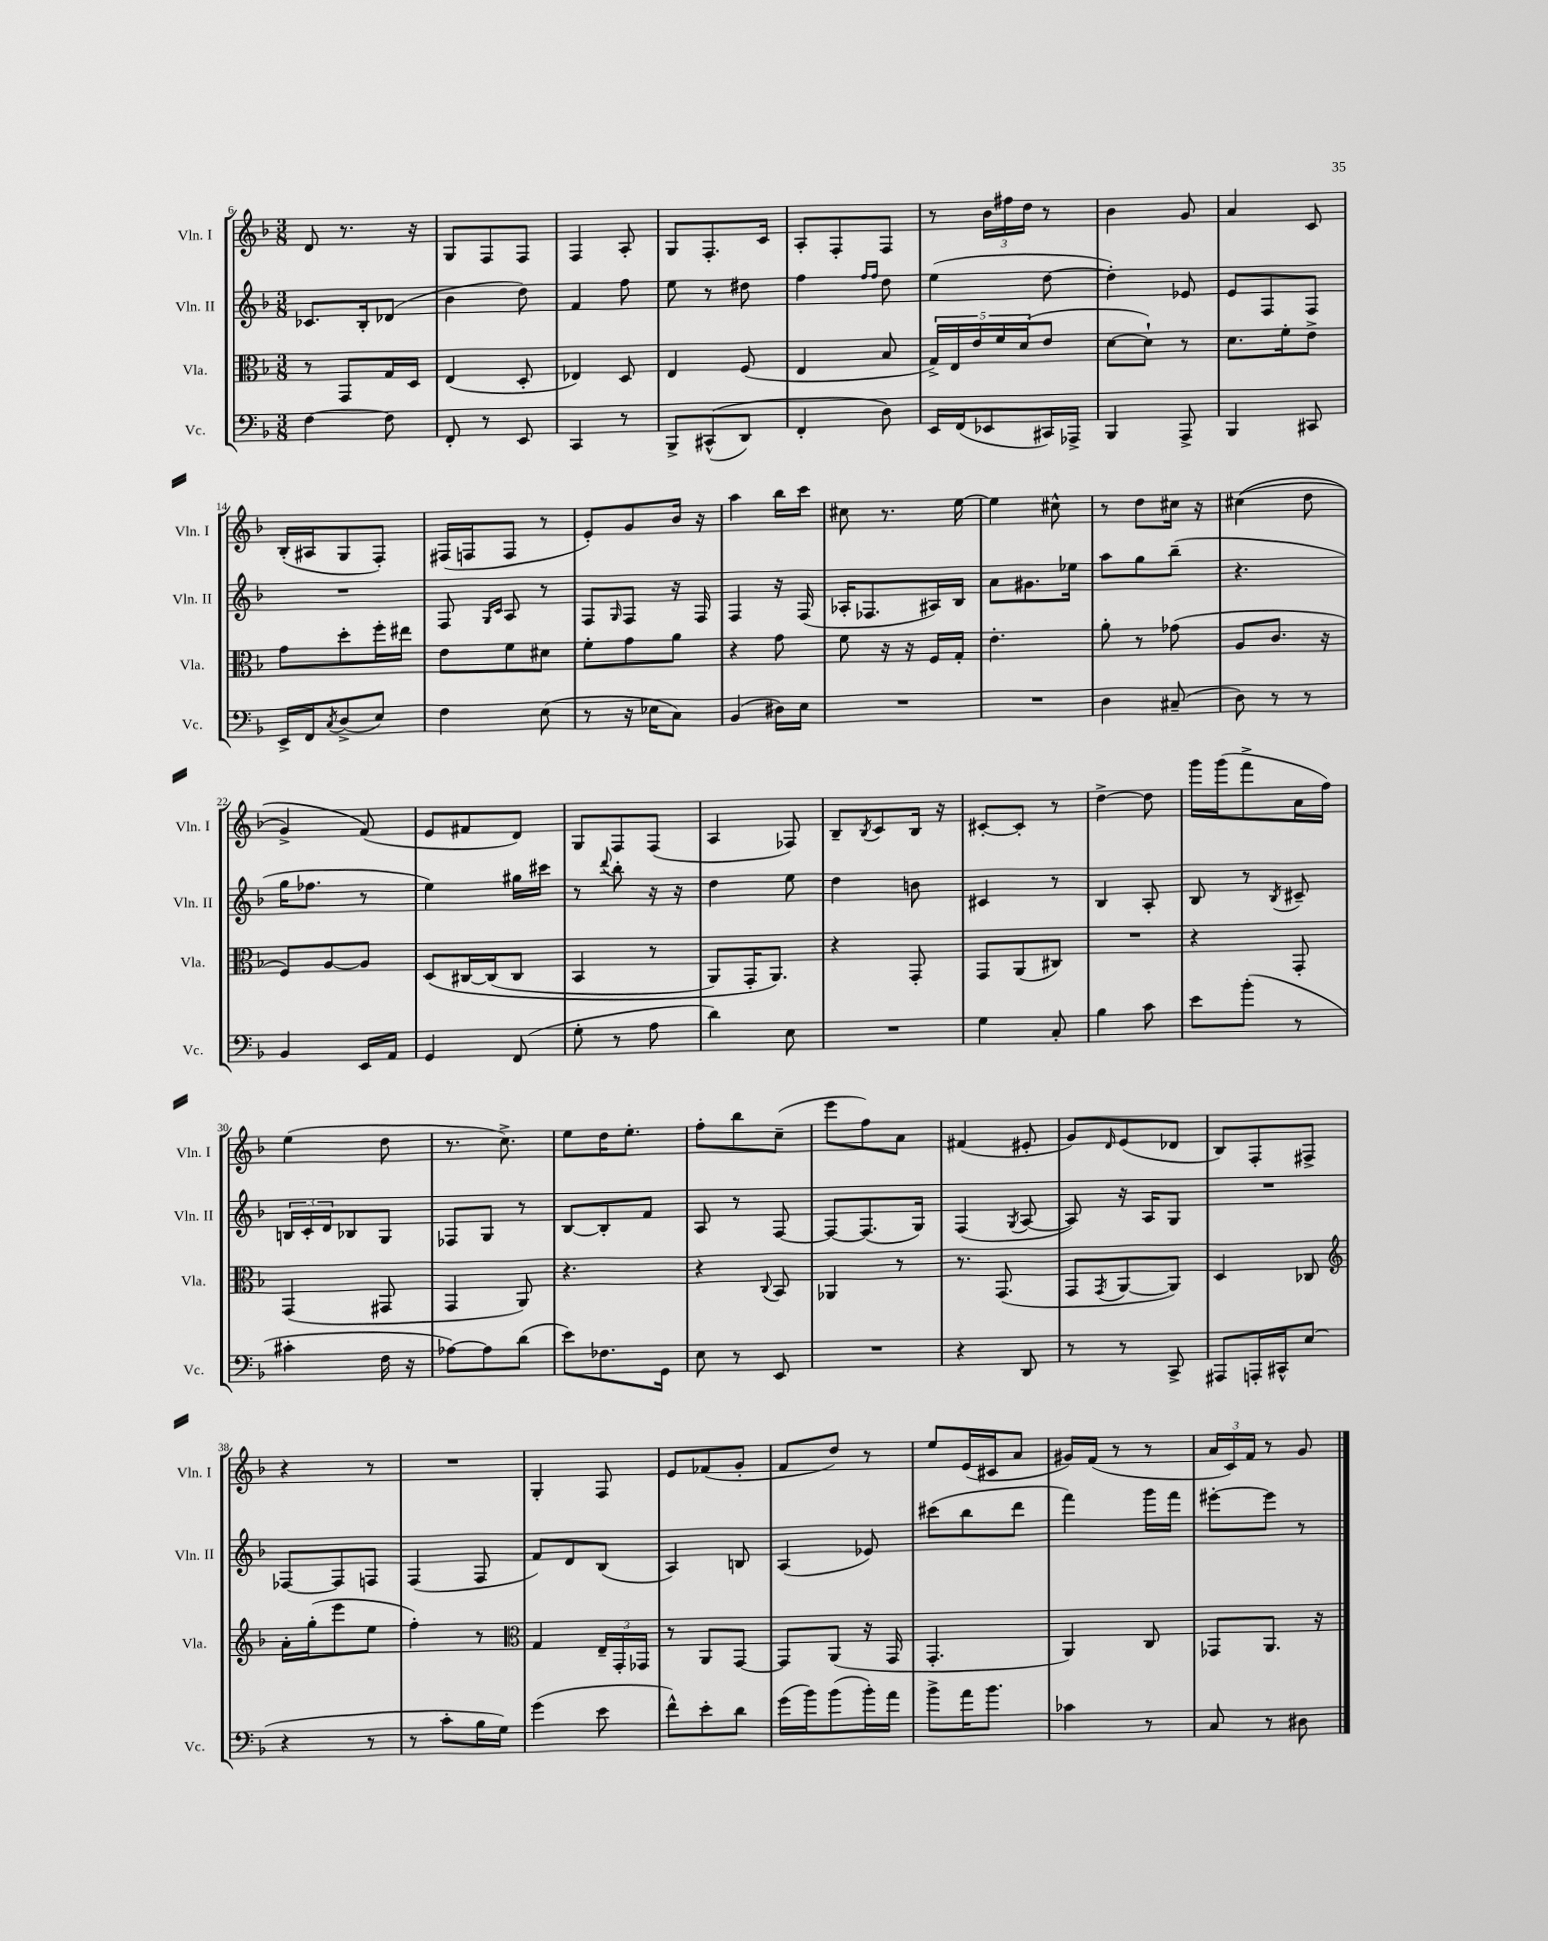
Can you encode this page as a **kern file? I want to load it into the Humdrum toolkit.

**kern	**kern	**kern	**kern
*staff4	*staff3	*staff2	*staff1
*clefF4	*clefC3	*clefG2	*clefG2
*k[b-]	*k[b-]	*k[b-]	*k[b-]
*M3/8	*M3/8	*M3/8	*M3/8
[4F\	8r	8.c-/L	8d/
.	8GG/L	.	8.r
.	.	16B-'/k	.
8F\]	16G/L	(8d-/J	.
.	16D/JJ	.	16r
=	=	=	=
8FF'/	(4E/	4b-\	8G/L
8r	.	.	8F/
8EE/	8D'/	8dd\)	8F/J
=	=	=	=
4CC/	4E-/)	4f/	4F/
8r	8D/	8ff\	8A'/
=	=	=	=
8BBB-^/L	4E/	8ee\	8G/L
&((8CC#^^/	.	8r	8.F'/
8DD/J)	(8F/	8dd#\	.
.	.	.	16c/Jk
=	=	=	=
4FF'/	4E/	4ff\	8A'/L
.	.	.	8F'/
.	.	16qqff/LL	.
.	.	16qqff/JJ	.
8D\&)	8B-/	8dd\	8F/J
=	=	=	=
16EE/LL	20G^/LL)	(4ee\	8r
.	20E/	.	.
(16FF/J	.	.	.
.	20e/	.	.
8EE-/	.	.	24b-\LL
.	20f/	.	.
.	.	.	24ff#\
.	(20d/J	.	.
.	.	.	24dd\JJ
16CC#/L)	8e/J	[8dd\	8r
16AAA-^/JJ	.	.	.
=	=	=	=
4BBB-/	[8d\L	4dd'\])	4b-\
.	8d`\]J)	.	.
8AAA^/	8r	8e-/	8g/
=	=	=	=
4BBB-/	8.d\L	8e/L	4a/
.	.	8F/	.
.	16f'\k	.	.
8CC#/	8e^\J	8F/J	8c/
=	=	=	=
16EE^/LL	8g\L	4.r	(16B-'/LL
16FF/J	.	.	16A#/J
8qC/	.	.	.
(8D^/	8dd'\	.	8G/
8E/J)	16ff'\L	.	8F'/J)
.	16ee#\JJ	.	.
=	=	=	=
4F\	8e\L	8F/	(16F#/LL
.	.	.	16F/J
.	.	16qqG/LL	.
.	.	16qqc/JJ	.
.	8f\	8A/	8F/J
(8E\	8d#\J	8r	8r
=	=	=	=
8r	8f'\L	8F/L	8e'/L)
.	.	16qqG/	.
16r	8g\	8F/J	8g/
16E-\LK	.	.	.
8C\J)	8a\J	16r	16b-/Jk
.	.	16F/	16r
=	=	=	=
(4BB-/	4r	4F/	4aa\
16D#\LL)	8g\	16r	16bb-\LL
16E\JJ	.	(16F/	16ccc\JJ
=	=	=	=
4.r	8f\	16A-'/LK	8cc#\
.	.	8.F-/	.
.	16r	.	8.r
.	16r	.	.
.	16F/LL	16A#/L)	.
.	16G'/JJ	16B-/JJ	[16ee\
=	=	=	=
4.r	4.e'\	8a\L	4ee\]
.	.	8.g#\	.
.	.	.	8cc#^^\
.	.	16ee-\Jk	.
=	=	=	=
4D\	8a'\	8aa\L	8r
.	8r	8gg\	8dd\L
(8C#~/	(8g-\	(8bb-~\J	16cc#\Jk
.	.	.	16r
=	=	=	=
8D\)	8A/L	4.r	&((4cc#\
8r	8.c/J	.	.
8r	.	.	8dd\
.	16r	.	.
=	=	=	=
4BB-/	8F/L)	16gg\LK	4g^/)
.	.	8.ff-\J	.
.	[8A/	.	.
16EE/LL	8A/]J	8r	(8f/&)
16AA/JJ	.	.	.
=	=	=	=
4GG/	&(8D/L	4ee\)	8e/L
.	[16C#/L	.	8f#/
.	(16C#/]J	.	.
(8FF/	8C#/J	16gg#\LL	8d/J)
.	.	16ccc#\JJ	.
=	=	=	=
8G'\	4BB-/	8r	8G/L
.	.	8qqddd/	.
8r	.	8bb-'\	8F/
8A\	8r	16r	(8F/J
.	.	16r	.
=	=	=	=
4d\)	8AA/L)	4dd\	4A/
.	16GG'/K	.	.
.	8.AA/J&)	.	.
8E\	.	8ee\	8F-/)
=	=	=	=
4.r	4r	4dd\	8B-~/L
.	.	.	8qB-/
.	.	.	8c/
.	8GG'/	8b\	16B-/Jk
.	.	.	16r
=	=	=	=
4G\	8GG/L	4c#/	[8c#'/L
.	(8AA/	.	8c#'/]J
8C'/	8C#/J)	8r	8r
=	=	=	=
4B-\	4.r	4B-/	[4dd^\
8c\	.	8A'/	8dd\]
=	=	=	=
8e\L	4r	8B-/	16ggg\LL
.	.	.	(16ggg\J
(8b-'\J	.	8r	8fff^\
.	.	8qB-/	.
8r	8GG'/	8c#~/	16a\L
.	.	.	16ff\JJ)
=	=	=	=
4c#'\	(4GG/	24B/LL	(4ee\
.	.	24c'/	.
.	.	24d/J	.
.	.	8B-/	.
16F\	8GG#/	8G/J	8dd\
16r	.	.	.
=	=	=	=
[8A-\L)	4GG/	8F-/L	8.r
8A-\]	.	8G/J	.
.	.	.	8.cc^\)
(8d\J	8AA/)	8r	.
=	=	=	=
8e\L)	4.r	[8B-/L	8ee\L
8.F-\	.	8B-'/]	16dd\K
.	.	.	8.ee'\J
.	.	8f/J	.
16GG\Jk	.	.	.
=	=	=	=
8E\	4r	8A/	8ff'\L
8r	.	8r	8bb-\
.	8qqC/	.	.
8EE/	8BB-/	[8F/	(8cc~\J
=	=	=	=
4.r	4AA-/	8F/_L	8eee\L
.	.	(8.F/]	8ff\)
.	8r	.	8a\J
.	.	16G/Jk)	.
=	=	=	=
4r	8.r	(4F/	(4f#/
.	(8.GG/	.	.
.	.	8qG/	.
8DD/	.	[8A/	8e#'/
=	=	=	=
8r	8GG/L	8A/])	8g/L)
.	8qGG/	.	16qqd/
8r	[8AA/	16r	(8e/
.	.	16A/LK	.
8CC^/	8AA/]J)	8G/J	8d-/J
=	=	=	=
8AAA#/L	4D/	4.r	8B-/L)
16AAA'/L	.	.	8F'/
16CC#^^/J	.	.	.
(8E/J	8C-/	.	8F#^/J
=	=	=	=
*	*clefG2	*	*
4r	16a'\LL	[8F-/L	4r
.	(16gg'\J	.	.
.	8eee\	8F-/]	.
8r	8ee\J	8F/J	8r
=	=	=	=
8r	4ff'\)	(4F/	4.r
8c'\L	.	.	.
16B-\L	8r	8F/	.
16G\JJ)	.	.	.
=	=	=	=
*	*clefC3	*	*
(4g\	4G/	8f/L)	4G'/
.	.	8d/	.
8e\	24E~/LL	(8B-/J	8F/
.	24GG'/	.	.
.	24GG-/JJ	.	.
=	=	=	=
8f^^\L)	8r	4A/)	8e/L
8e'\	8AA/L	.	(8f-/
8d\J	[8GG/J	8B/	8g'/J
=	=	=	=
(16g\LL	8GG/]L	(4A/	8f/L
16b-\J)	.	.	.
(8b-\	(8AA/J	.	8dd/J)
16b-'\L)	16r	8e-/)	8r
16a\JJ	16GG/	.	.
=	=	=	=
8b-^\L	4.GG'/	(8ccc#\L	8ee/L
16a\K	.	8bb-\	(16e/L
8.b-\J	.	.	16c#/J
.	.	8ddd\J	8a/J
=	=	=	=
4c-\	4AA/)	4fff\)	16g#/LL)
.	.	.	(16f/JJ
.	.	.	8r
8r	8C/	16ggg\LL	8r
.	.	16fff\JJ	.
=	=	=	=
8C/	8GG-/L	[8eee#'\L	24a/LL
.	.	.	24c/)
.	.	.	24f/JJ
8r	8.AA/J	8eee#\]J	8r
8D#\	.	8r	8g/
.	16r	.	.
==	==	==	==
*-	*-	*-	*-
